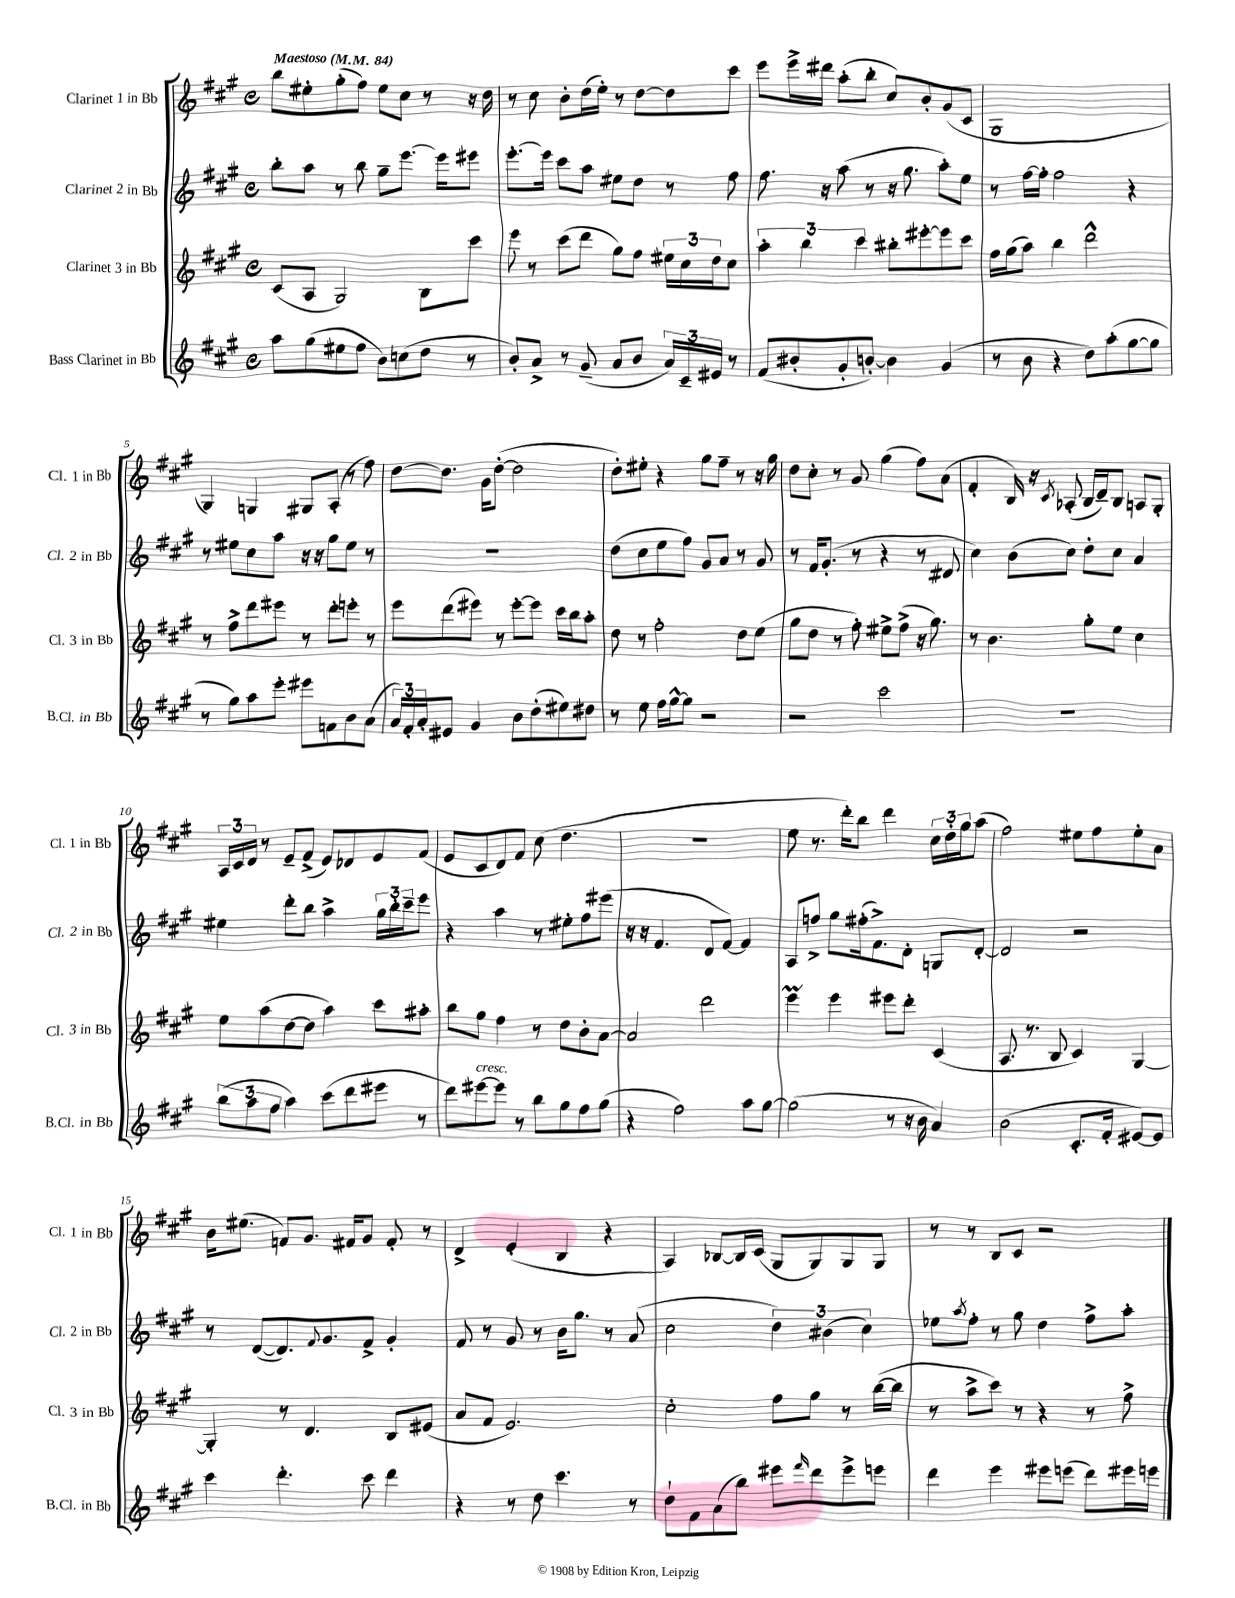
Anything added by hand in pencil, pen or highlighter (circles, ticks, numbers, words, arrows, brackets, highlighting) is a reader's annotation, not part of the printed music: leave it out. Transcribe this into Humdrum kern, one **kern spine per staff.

**kern	**kern	**kern	**kern
*staff4	*staff3	*staff2	*staff1
*clefG2	*clefG2	*clefG2	*clefG2
*k[f#c#g#]	*k[f#c#g#]	*k[f#c#g#]	*k[f#c#g#]
*M4/4	*M4/4	*M4/4	*M4/4
*met(c)	*met(c)	*met(c)	*met(c)
*MM84	*MM84	*MM84	*MM84
8aa	(8c#	8bb'	8bb
(8gg#	8A	8aa	8ee#'
8ee#	2G#)	8r	(8gg#'
8ff#	.	8bb	8ff#)
8b)	.	8gg#~	8ee#
(8cc	.	[8.eee	8cc#
8dd	8B	.	8r
.	.	16eee]	.
8r	8ccc#	8eee#	16r
.	.	.	16dd
=	=	=	=
8b')	8eee	[8.eee'	8r
8a^	8r	.	8cc#
.	.	16eee]	.
8r	(8ccc#	8ccc#	8b'
(8g#~	8ddd	8aa	(16dd
.	.	.	16ee')
8a	8gg#)	8ee#	8r
8b	8ff#	8dd	[8dd
24a)	24ee#	8r	8dd]
24c#~	24cc#	.	.
24e#	24dd	.	.
8r	8cc#	8ff#	8ccc#
=	=	=	=
(8f#	6aa'	8.ff#	8eee
8b#'	.	.	16eee^
.	6bb	.	.
.	.	16r	16ddd#
8g#'	.	(8aa	(8aa'
.	6ccc#	.	.
[8b')	.	8r	8bb'
4b]	8bb#'	16r	8cc#)
.	.	8.gg#	.
.	[8eee#'	.	8b'
(4g#	8eee#]	8aa')	(8g#
.	8ccc#	8ee	8c#
=	=	=	=
8r	16ff#	8r	1G#
.	(16gg#	.	.
8b	8aa)	[16ff#	.
.	.	16ff#']	.
4r	4bb	2ff#	.
8dd)	2ddd^^	.	.
(8aa'	.	.	.
[8gg#	.	4r	.
8gg#]	.	.	.
=	=	=	=
8r	8r	8r	4G#)
8gg#)	8ff#^	8ee#	.
8aa	8ddd	8cc#	4G
8eee'	8eee#	8aa	.
8eee#	8r	16r	8G#
.	.	16r	.
8f	8ddd'	8gg#	(8A'
8b	8eee'	8ee#	8r
(8a	8r	8r	8ff#)
=	=	=	=
24a)	8eee	1r	[8dd
24f#'	.	.	.
24a'	.	.	.
8e#	(8ddd	.	8.dd]
4g#	8eee#)	.	.
.	.	.	16g#
.	8r	.	([8dd'
8b	[8eee#'	.	2dd]
(8dd'	8eee#]	.	.
8ee#)	16ccc#	.	.
.	16bb	.	.
8dd#	8aa'	.	.
=	=	=	=
8r	8dd	(8dd	8dd')
8ee	8r	8cc#	8ee#'
16ff#	2ff#'	8ee	4r
[16gg#^^	.	.	.
8gg#]	.	8ff#)	.
2r	.	8g#	8gg#
.	.	8a	8ff#~
.	8dd	8r	8r
.	(8ee	8g#	16r
.	.	.	16gg#
=	=	=	=
2r	8gg#	8r	8dd
.	8dd	16f#	8cc#'
.	.	(8.g#'	.
.	8r	.	8r
.	8ff#')	8r	8g#
2ccc#	8ee#^	4r	(4gg#
.	(8ff#^	.	.
.	16r	8r	8ff#)
.	8.gg#)	.	.
.	.	8d#	(8a
=	=	=	=
1r	8r	4cc#)	4f#'
.	4.b	.	.
.	.	(8b	16B)
.	.	.	16r
.	.	.	8qc#
.	.	8cc#)	(8A-'
.	8gg#'	8dd'	16B
.	.	.	16d~)
.	8ee	8cc#	8B
.	4cc#	4a	8A
.	.	.	8G#'
=	=	=	=
(12bb	8ee	4ee#	24A
.	.	.	24c#
12aa	.	.	24d
.	(8aa	.	8r
12ff#	.	.	.
4aa)	[8dd	8ddd'	8e~
.	8dd]	8bb	(8f#^
(8ccc#	4aa)	4aa^	8e)
8ddd	.	.	8d-
8eee#	8ccc#	24gg#	8e
.	.	24bb'	.
.	.	24ccc#~	.
8r	8aa#'	8eee	(8f#
=	=	=	=
8ddd)	8bb	4r	8e
[8eee#	8gg#	.	8c#
8eee#]	4ff#	4aa	8d)
8r	.	.	8f#
8bb	8r	8r	(8cc#
8gg#	8dd	8ee#'	4.dd
8ff#	8b'	8ff#	.
(8gg#	[8a	(8eee#	.
=	=	=	=
4r	2a]	16r	1r
.	.	16r	.
.	.	4.f#	.
2ff#)	.	.	.
.	2ddd	8d	.
.	.	[8f#)	.
8aa	.	4f#]	.
[8gg#	.	.	.
=	=	=	=
(2gg#]	4eee	8A	8ee
.	.	8ff^	8.r
.	4eee	8gg#	.
.	.	.	16ddd')
.	.	(16ff#'	8bb
.	.	8.f#^)	.
8r	8eee#	.	4ddd
16r	8ddd'	8d'	.
16b	.	.	.
4a)	(4c#	8G	24cc#
.	.	.	24dd'
.	.	.	24gg#
.	.	[8d'	(8aa
=	=	=	=
(2b	8.A	2d]	2ff#)
.	8.r	.	.
.	8B	.	.
8.c#'	4c#)	2r	8ee#
.	.	.	8ff#
16f#'	.	.	.
[8e#)	[4G#	.	8ee#'
8e#]	.	.	8a
=	=	=	=
4ccc#	4G#']	8r	16b
.	.	.	(8.ee#
.	.	([8d	.
4.ddd'	8r	8.d])	8f)
.	4.d	.	8.g#
.	.	8qqf#	.
.	.	8.g#	.
.	.	.	16f#
8ccc#	.	8f#^	8g#
4ddd	8B	4g#'	8f#'
.	(8e#	.	8r
=	=	=	=
4r	8a	8f#	4d^
.	8f#	8r	.
8r	2.e)	8g#	(4e'
8dd	.	8r	.
4.ccc#	.	16b	4B
.	.	8.gg#	.
.	.	8r	4r
8r	.	(8a	.
=	=	=	=
8dd`	2cc#'	2cc#	4A)
8f#	.	.	.
(8a	.	.	[8B-
8bb)	.	.	16B-]
.	.	.	(16c#
8eee#	8ff#	6dd)	8G#
16qqfff#	.	.	.
8ddd	8gg#	.	8G#)
.	.	(6b#	.
8eee#^	8r	.	8G#
.	.	6cc#)	.
8eee	([16bb	.	8G#
.	16bb]	.	.
=	=	=	=
4ddd	8r	8ee-	8r
.	.	8qaa	.
.	8aa^	8ff#'	8r
4eee	8ccc#)	8r	8B
.	8r	8gg#	8c#
8eee#	4r	4dd	2r
(8eee	.	.	.
8ddd)	8r	8ff#^	.
16eee#	8ff#^	8aa'	.
16eee	.	.	.
==	==	==	==
*-	*-	*-	*-
